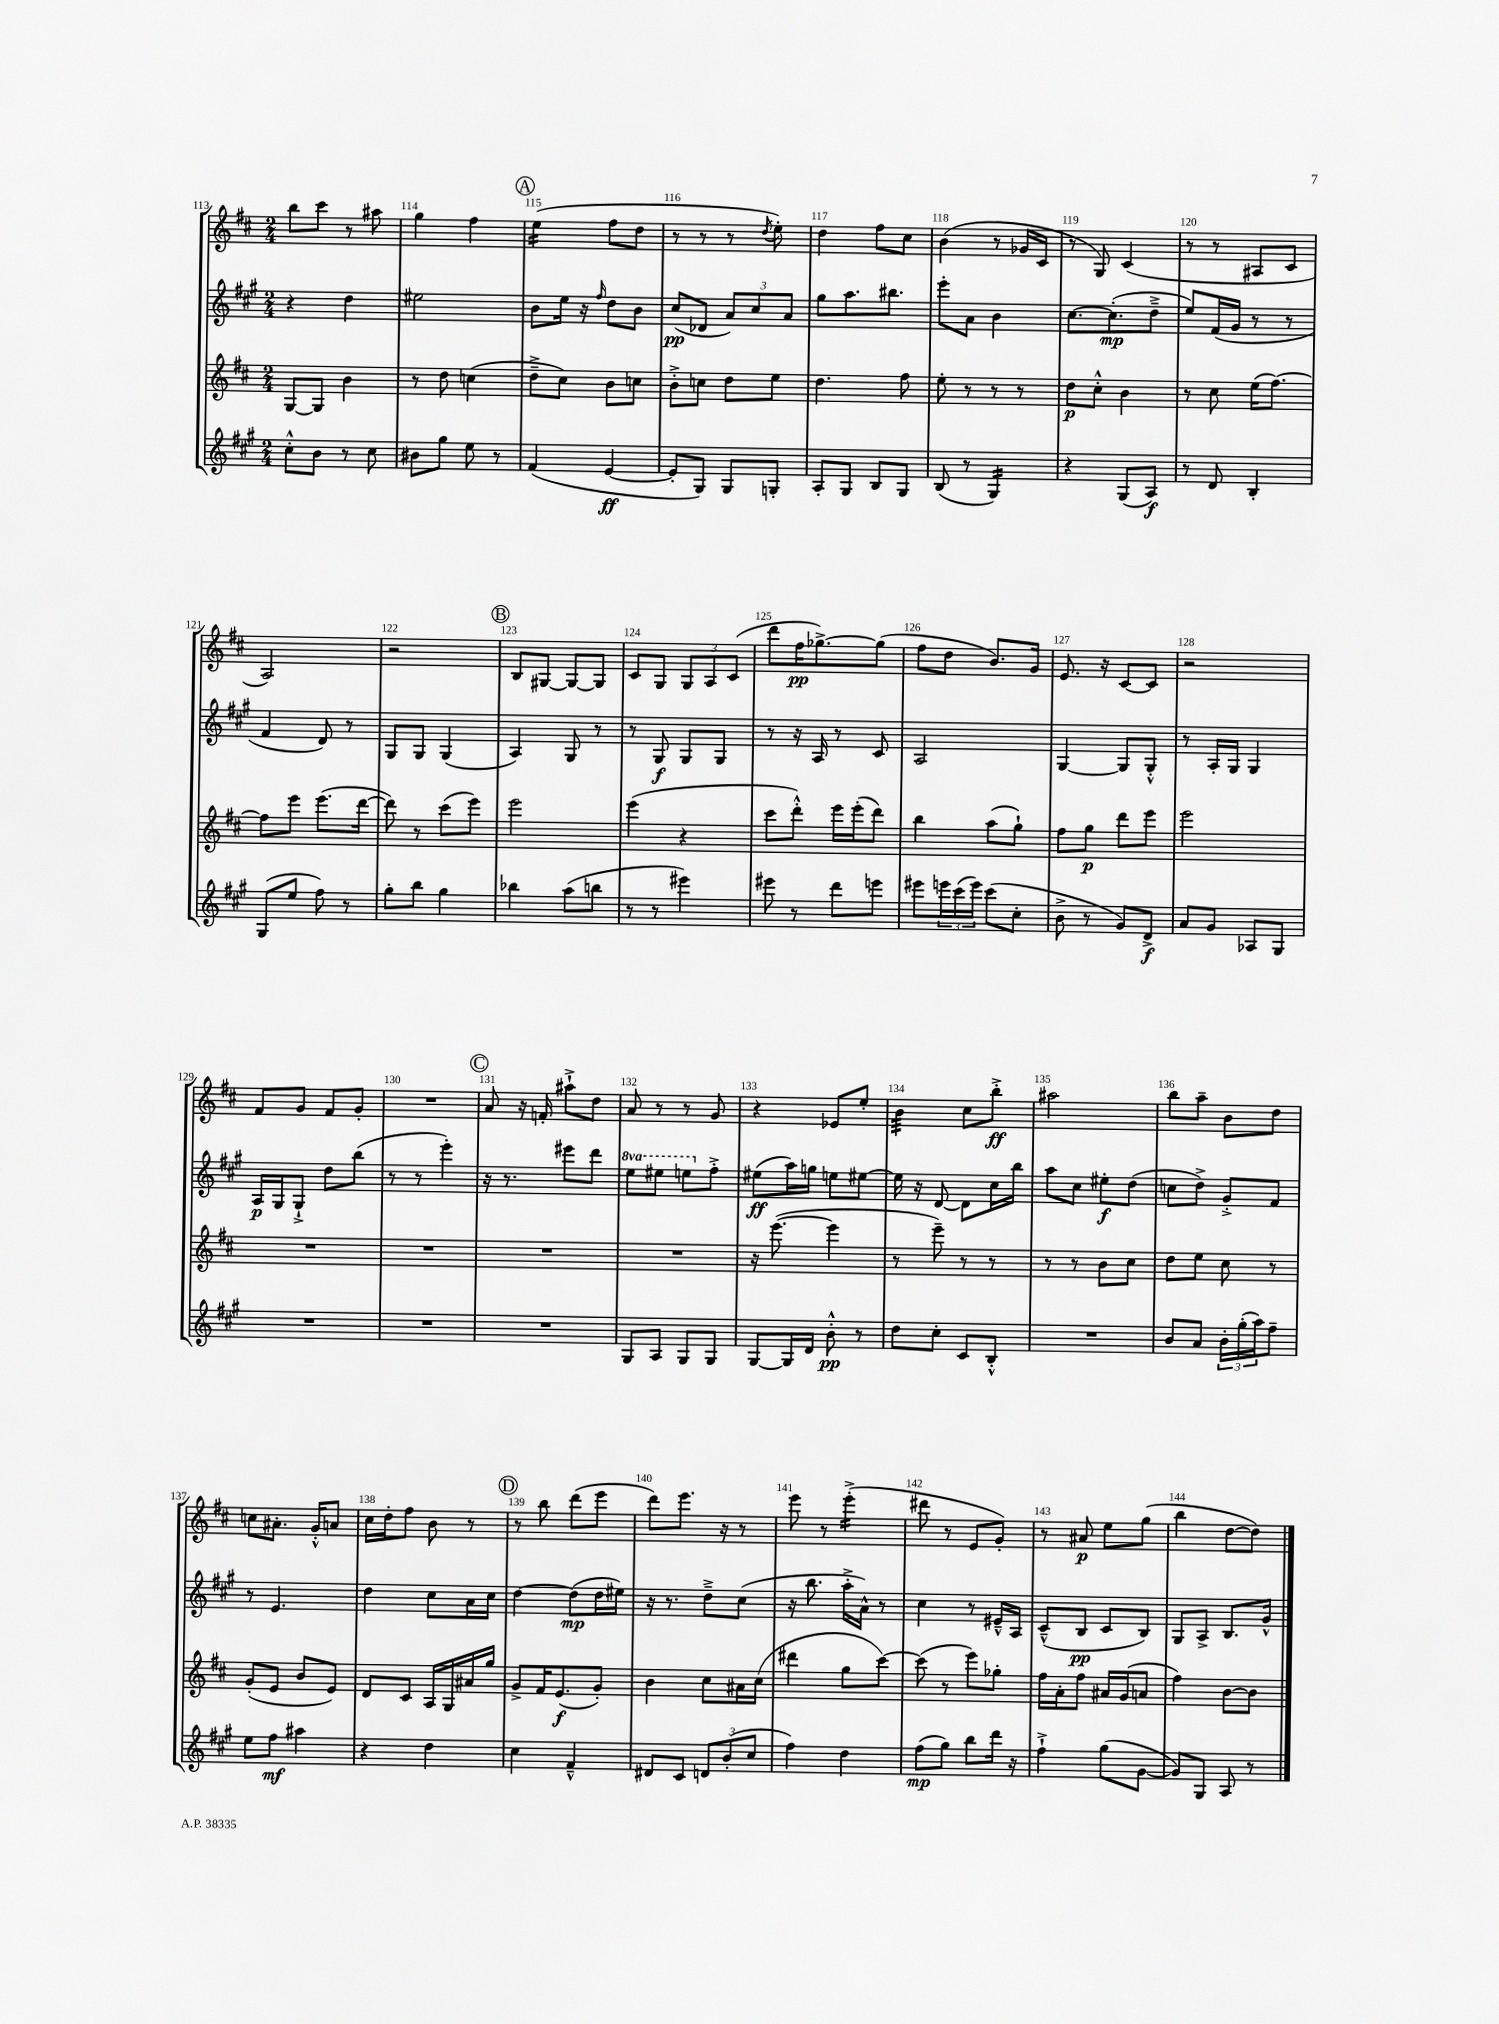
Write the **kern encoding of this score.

**kern	**kern	**kern	**kern
*staff4	*staff3	*staff2	*staff1
*clefG2	*clefG2	*clefG2	*clefG2
*k[f#c#g#]	*k[f#c#]	*k[f#c#g#]	*k[f#c#]
*M2/4	*M2/4	*M2/4	*M2/4
8cc#'^^\L	[8G/L	4r	8bb\L
8b\J	8G/]J	.	8ccc#\J
8r	4b\	4dd\	8r
8cc#\	.	.	8aa#\
=	=	=	=
8b#\L	8r	2ee#\	4gg\
8gg#\J	8dd\	.	.
8ee\	(4cc\	.	4ff#\
8r	.	.	.
=	=	=	=
(4f#/	8dd~^\L	8b\L	(4ee\
.	8cc#\J)	16ee\Jk	.
.	.	16r	.
.	.	16qqff#/	.
[4e/	8b\L	8dd\L	8ff#\L
.	8cc\J	8b\J	8dd\J
=	=	=	=
8e'/]L	8b'^\L	(8cc#/L	8r
8G#/J)	8cc\J	8d-/J	8r
8G#/L	8dd\L	12a/L)	8r
.	.	12cc#/	.
.	.	.	8qdd/
8G'/J	8ee\J	.	8ee'\)
.	.	12a/J	.
=	=	=	=
8A'/L	4.dd\	8gg#\L	4dd\
8G#/J	.	8.aa\	.
8B/L	.	.	8ff#\L
.	.	8.bb#\J	.
8G#/J	8ff#\	.	8cc#\J
=	=	=	=
(8B/	8ee'\	8eee'\L	(4b\
8r	8r	8a\J	.
4G#/)	8r	4b\	8r
.	8r	.	16g-/LL
.	.	.	16c#/JJ
=	=	=	=
4r	8dd\L	[8.cc#\L	8r
.	8cc#'^^\J	.	8G/)
.	.	(8.cc#'\]	.
(8G#/L	4b\	.	(4c#/
8A/J)	.	8dd~^\J	.
=	=	=	=
8r	8r	8ee/L)	8r
8d/	8cc#\	(16f#/L	8r
.	.	16g#/JJ	.
4B'/	(16ee\LK	8r	8A#/L
.	[8.ff#\J)	.	.
.	.	8r	8c#/J
=	=	=	=
(8G#/L	8ff#\]L	4f#/	2A/)
8ee/J	8eee\J	.	.
8ff#\)	(8.eee\L	8d/)	.
8r	.	8r	.
.	[16ddd\Jk	.	.
=	=	=	=
8gg#'\L	8ddd\])	8G#/L	2r
8bb\J	8r	8G#/J	.
4gg#\	(8ccc#\L	(4G#/	.
.	8eee\J)	.	.
=	=	=	=
4bb-\	2eee\	4A/)	8B/L
.	.	.	[8G#/J
(8aa\L	.	8G#/	8G#/_L
8bb\J	.	8r	8G#/]J
=	=	=	=
8r	(4eee\	8r	8c#/L
8r	.	8G#/	8G/J
4eee#\)	4r	8G#/L	12G/L
.	.	.	12A/
.	.	8G#/J	.
.	.	.	(12c#/J
=	=	=	=
8eee#\	8ccc#\L	8r	8ddd\L
8r	8ddd'^^\J)	16r	16ff#\K
.	.	16A/	[8.gg-^\)
8ddd\L	16eee\LL	8r	.
.	(16eee'\J	.	.
8eee\J	8ddd\J)	8c#/	(8gg-\]J
=	=	=	=
8eee#\L	4bb\	2A/	8ff#\L
24eee\L	.	.	8dd\J
(24ccc#\	.	.	.
24eee\JJ)	.	.	.
(8ccc#\L	(8aa\L	.	8.b/L)
8cc#'\J	8gg`\J)	.	.
.	.	.	16g/Jk
=	=	=	=
8b^\	8ff#\L	[4G#/	8.e/
8r	8gg\J	.	.
.	.	.	16r
8g#/L)	8ddd\L	8G#/]L	[8c#/L
8d^/J	8eee\J	8G#'^^/J	8c#/]J
=	=	=	=
8a/L	2eee\	8r	2r
8g#/J	.	16A'/LL	.
.	.	16G#/JJ	.
8A-/L	.	4G#/	.
8G#/J	.	.	.
=	=	=	=
2r	2r	16A/LL	8f#/L
.	.	16G#/J	.
.	.	8G#`^/J	8g/J
.	.	8dd\L	8f#/L
.	.	(8bb\J	8g'/J
=	=	=	=
2r	2r	8r	2r
.	.	8r	.
.	.	4eee'\)	.
=	=	=	=
2r	2r	16r	8a/
.	.	8.r	.
.	.	.	16r
.	.	.	16f'/
.	.	8eee#\L	8aa#`^\L
.	.	8ddd\J	8dd\J
=	=	=	=
8G#/L	2r	8eee\L	8a/
8A/J	.	8eee#\J	8r
8G#/L	.	8eee\L	8r
8G#/J	.	8ff#'^\J	8g/
=	=	=	=
[8G#/L	16r	(8ee#\L	4r
.	([8.eee\	.	.
16G#/]L	.	16aa\L)	.
16d/JJ	.	16gg\JJ	.
8b'^^\	4eee\]	8ee\L	8e-/L
8r	.	[8ee#\J	8ee'/J
=	=	=	=
8dd\L	8r	16ee#\]	4b\
.	.	16r	.
8cc#'\J	8eee~\)	[8d/	.
8c#/L	8r	8d\]L	8cc#\L
8B'^^/J	8r	16cc#\L	8bb'^\J
.	.	16bb\JJ	.
=	=	=	=
2r	8r	8aa\L	2aa#\
.	8r	8cc#\J	.
.	8b\L	8ee#'\L	.
.	8cc#\J	(8dd\J	.
=	=	=	=
8b/L	8dd\L	8cc\L	8bb\L
8a/J	8ee\J	8dd^\J)	8aa~\J
24b'\LL	8cc#\	8g#'^/L	8b\L
(24gg#'\	.	.	.
24aa\J)	.	.	.
8ff#~\J	8r	8f#/J	8dd\J
=	=	=	=
8ee\L	(8g'/L	8r	8cc\L
8ff#\J	8e/J	4.e/	8.a#'\J
4aa#\	8b/L	.	.
.	.	.	16g'^^/LK
.	8e/J)	.	8a/J
=	=	=	=
4r	8d/L	4dd\	16cc#\LL
.	.	.	16dd'\J
.	8c#/J	.	8ff#\J
4dd\	16A/LL	8cc#\L	8b\
.	16G/	.	.
.	16a#/	16a\L	8r
.	16gg/JJ	16cc#\JJ	.
=	=	=	=
4cc#\	8g^/L	[4dd\	8r
.	16f#/K	.	8bb\
.	(8.e/	.	.
4f#~^^/	.	(8dd\]L	(8ddd\L
.	8g'/J)	16dd\L	8eee\J
.	.	16ee#\JJ)	.
=	=	=	=
8d#/L	4b\	16r	8ddd\L)
.	.	8.r	.
8c#/J	.	.	8.eee\J
12d/L	8cc#\L	8dd~^\L	.
.	.	.	16r
(12b'/	.	.	.
.	16a#\L	(8cc#\J	8r
12cc#/J	.	.	.
.	(16cc#\JJ	.	.
=	=	=	=
4ff#\)	4ddd#\	16r	8eee\
.	.	8.bb\	.
.	.	.	8r
4dd\	8gg\L	16aa'^\LL	(4eee'^\
.	.	16a^^\JJ)	.
.	[8ccc#\J)	8r	.
=	=	=	=
(8ff#\L	(8ccc#\]	4cc#\	8ddd#\
8gg#\J)	8r	.	8r
8bb\L	8eee\L)	8r	8e/L
16ddd\Jk	8gg-'\J	16e#~^^/LL	8g'/J)
16r	.	16A/JJ	.
=	=	=	=
4ff#`^\	16ff#\LL	(8c#~^^/L	8r
.	16a'\J	.	.
.	8ff#\J	8B/J	8a#/
(8gg#\L	16a#/LL	8c#/L	8ee\L
.	(16g/J	.	.
[8g#\J	8a/J	8B/J)	(8gg\J
=	=	=	=
8g#/]L)	4ff#\)	8G#/L	4bb\
8G#/J	.	8A^/J	.
8A/	[8b\L	8.B/L	[8dd\L
8r	8b\]J	.	8dd\]J)
.	.	16g#^^/Jk	.
==	==	==	==
*-	*-	*-	*-
